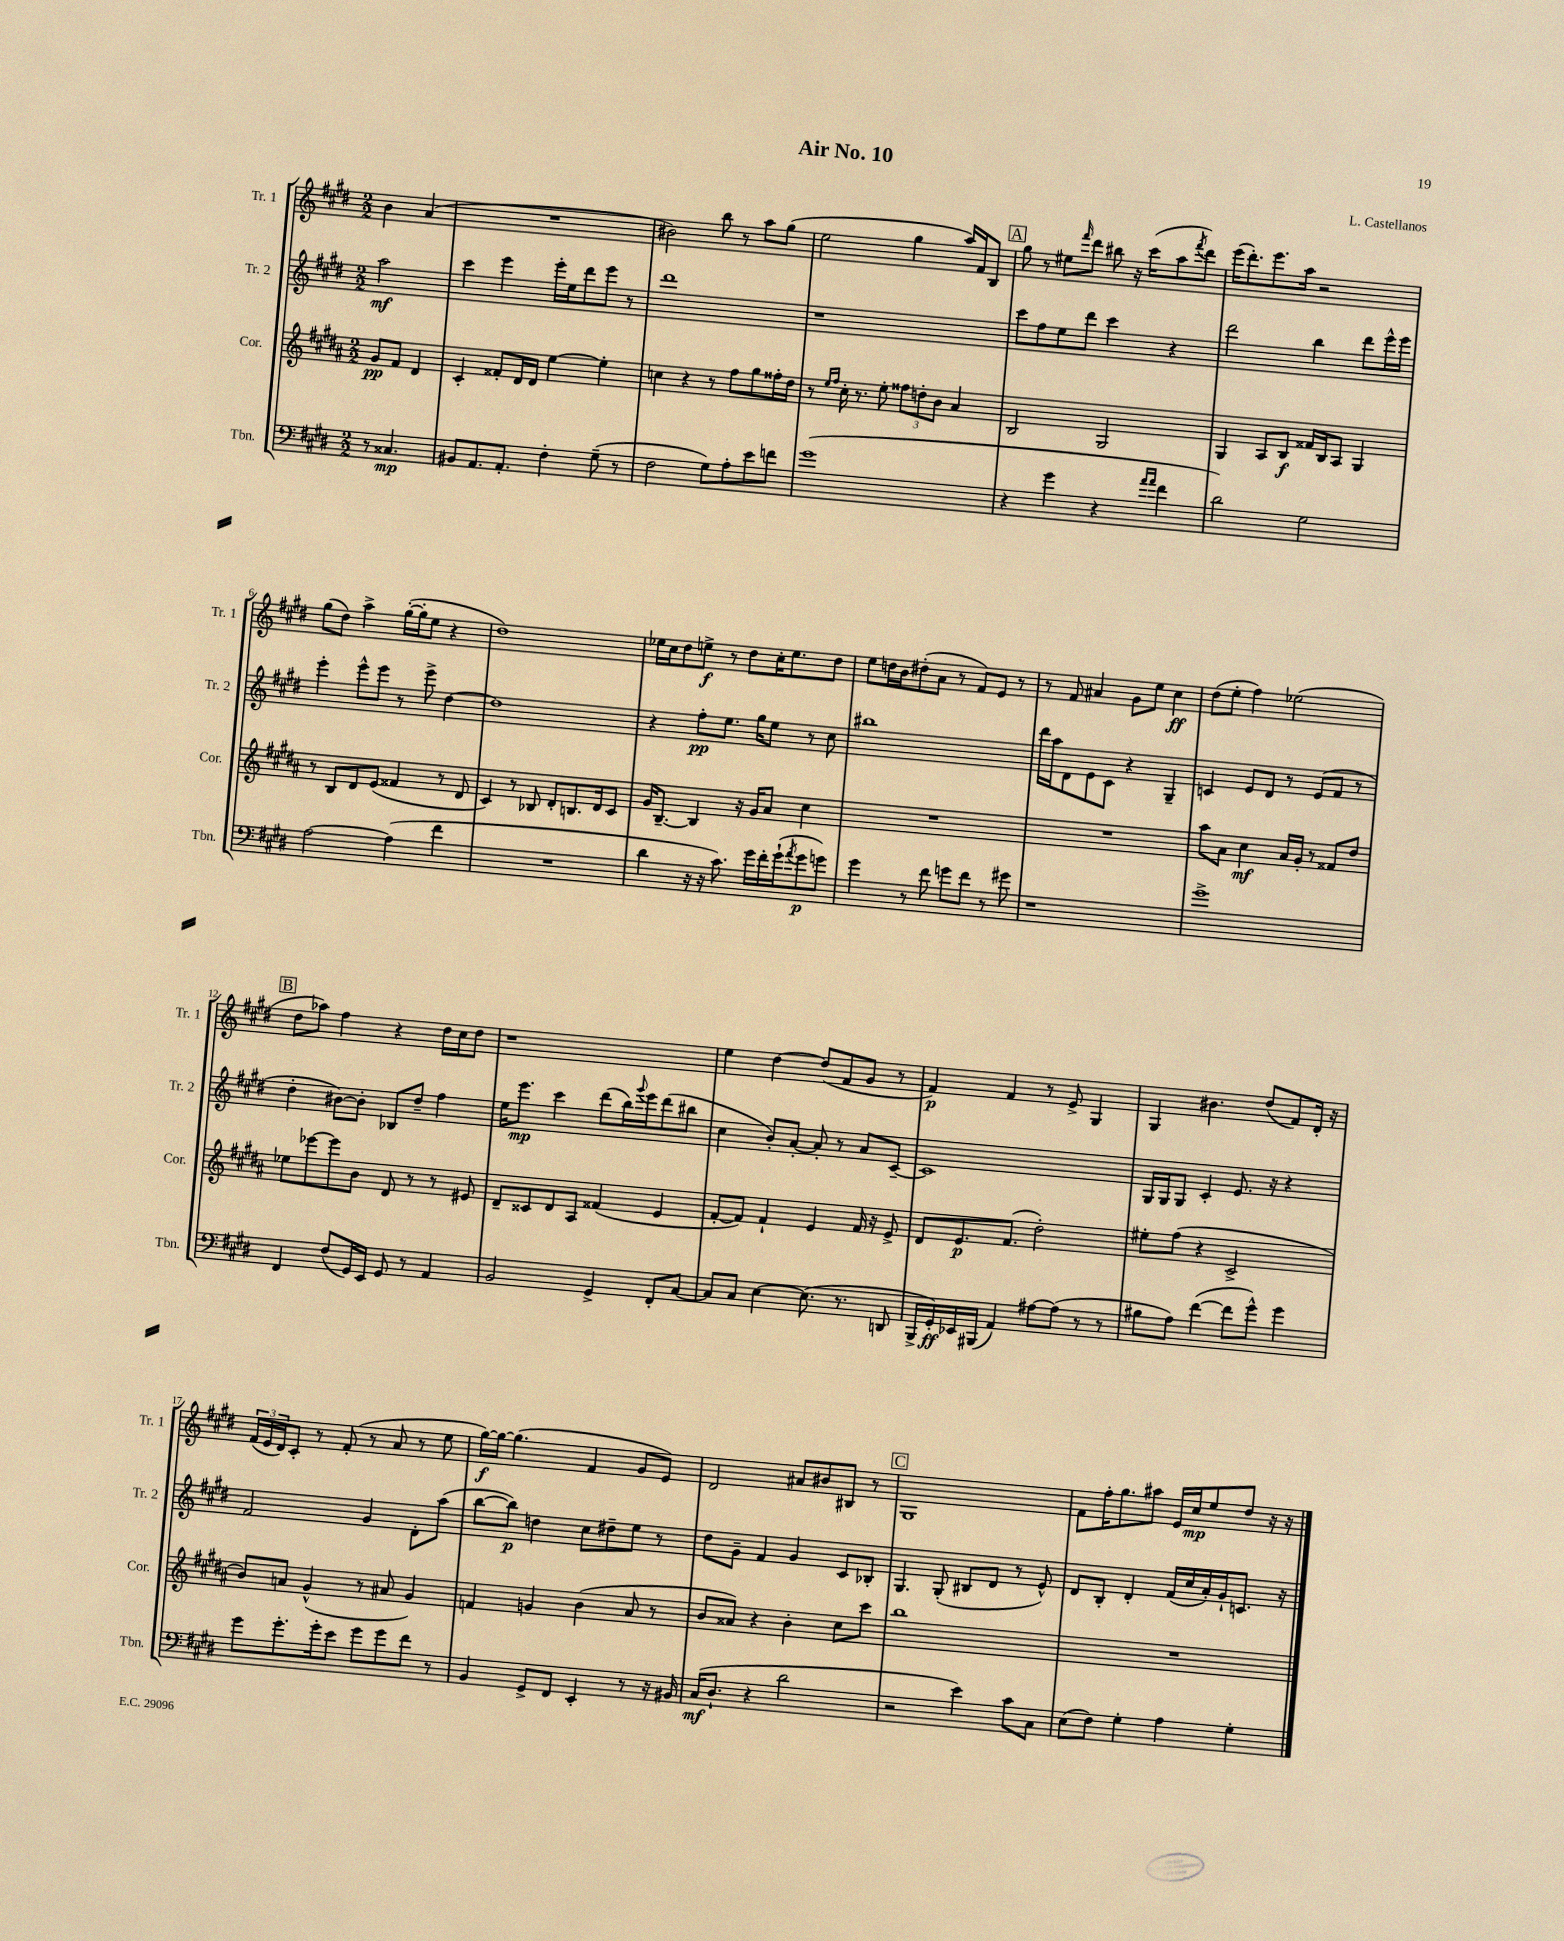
\header { title = "Air No. 10" composer = "L. Castellanos" }
<<
\new StaffGroup <<
\new Staff = "s0" \with { instrumentName = "Tr. 1" shortInstrumentName = "Tr. 1" } {
    \clef treble \key e \major \numericTimeSignature \time 2/2 \partial 2
    b'4 a'4( |
    R1 |
    bis'2) b''8 r8 a''8 gis''8( |
    e''2 gis''4 a''16) fis'16 b8 |
    \mark \markup { \box "A" } gis''8 r8 eis''8 \grace { fis'''16 } dis'''8 bis''8 r16 cis'''16( a''8 \acciaccatura { fis'''8 } dis'''8) |
    e'''16( dis'''8.-.) e'''8. a''16 r2 |
    gis''8( dis''8) a''4-> gis''16~-.( gis''16-. e''8 r4 |
    dis''1) |
    ees''16 cis''16 dis''8 e''8->\f r8 dis''8 cis''16-. e''8. dis''8 |
    e''8 d''16 b'16 dis''8-.( a'8 r8 fis'8) e'8 r8 |
    r8 fis'8 ais'4 gis'8 e''8 cis''4\ff |
    dis''8( e''8-. fis''4) ees''2( |
    \mark \markup { \box "B" } dis''8 aes''8) fis''4 r4 dis''16 cis''16 dis''8 |
    r1 |
    e''4 dis''4~ dis''8( fis'8 gis'8 r8 |
    fis'4\p) fis'4 r8 e'8-> gis4 |
    gis4 bis'4. dis''8( fis'8) dis'16-. r16 |
    \tuplet 3/2 { fis'16( e'16 dis'16) } cis'8-. r8 fis'8-.( r8 a'8 r8 e''8 |
    gis''16~\f) gis''16~ gis''4.( fis'4 gis'8 e'8) |
    dis'2 ais'8 bis'8 bis8 r8 |
    \mark \markup { \box "C" } gis1 |
    fis'8 fis''16-. gis''8. ais''8 e'16 cis''16\mp e''8 dis''8 r16 r16 \bar "|." |
}
\new Staff = "s1" \with { instrumentName = "Tr. 2" shortInstrumentName = "Tr. 2" } {
    \clef treble \key e \major \numericTimeSignature \time 2/2 \partial 2
    a''2\mf |
    cis'''4 e'''4 e'''16-. e''16 dis'''8 e'''8 r8 |
    dis'''1 |
    r1 |
    \mark \markup { \box "A" } cis'''8 fis''8 e''8 dis'''8 cis'''4 r4 |
    dis'''2 b''4 dis'''8 e'''16-^ e'''16 |
    e'''4-. e'''8-^ e'''8 r8 e'''8-> dis''4~ |
    dis''1 |
    r4 fis''8-.\pp e''8. gis''16 e''8 r8 cis''8 |
    bis''1 |
    dis'''16 a''16 dis'8 e'8 cis'8 r4 gis4-- |
    c'4 e'8 dis'8 r8 e'8( fis'8 r8 |
    \mark \markup { \box "B" } dis''4-. bis'8~) bis'8-. bes8 dis''8-- fis''4 |
    e''16 e'''8.\mp cis'''4 dis'''8( b''16) \appoggiatura { gis'''8 } e'''16 dis'''8( bis''8 |
    cis''4 b'8-.) a'8~-. a'8-. r8 a'8 cis'8~-- |
    cis'1 |
    gis16 gis16 gis8 cis'4-. e'8. r16 r4 |
    fis'2 gis'4 dis'8-. a''8( |
    b''8~ b''8\p) d''4 cis''8 dis''8-- e''8 r8 |
    dis''8 gis'8-- fis'4 gis'4 cis'8 bes8-. |
    \mark \markup { \box "C" } gis4. gis8-.( bis8 dis'8 r8 e'8-^) |
    dis'8 b8-. dis'4-. fis'16( cis''16 a'16-.) gis'16-! c'8. r16 \bar "|." |
}
\new Staff = "s2" \with { instrumentName = "Cor." shortInstrumentName = "Cor." } {
    \clef treble \key b \major \numericTimeSignature \time 2/2 \partial 2
    gis'8\pp fis'8 dis'4 |
    cis'4-. fisis'8-. dis'16 dis'16 e''4~ e''4-. |
    c''4 r4 r8 fis''8 gis''8 fisis''16-. dis''16 |
    r8 \grace { e''16 fis''16 } cis''16-. r8. e''8-. \tuplet 3/2 { fisis''8 d''8-. b'8 } ais'4 |
    \mark \markup { \box "A" } b2 gis2 |
    gis4 ais8 b8\f fisis'16 b16 ais8 gis4 |
    r8 b8 dis'8 e'8( fisis'4 r8 dis'8 |
    cis'4) r8 bes8 dis'8-. b8. dis'16 cis'8 |
    gis'16 b8.~-- b4 r16 gis'16 ais'8 cis''4 |
    R1 |
    R1 |
    ais''8 ais'8 cis''4\mf ais'16 gis'16-. r8 fisis'8 dis''8 |
    \mark \markup { \box "B" } ees''8 ees'''8~ ees'''8 b'8 dis'8 r8 r8 eis'8 |
    dis'8-- cisis'8 dis'8 ais8 fisis'4( e'4 |
    fis'8~-. fis'8) fis'4-! e'4 fis'16 r16 e'8-> |
    dis'8 e'8.\p fis'8.( dis''2-.) |
    eis''8-. fis''8( r4 cis'2-> |
    b'8) a'8 gis'4-^( r8 ais'8 gis'4) |
    f'4 g'4 b'4( ais'8 r8 |
    b'8 aisis'8) r4 b'4-. cis''8 cis'''8 |
    \mark \markup { \box "C" } b''1 |
    R1 \bar "|." |
}
\new Staff = "s3" \with { instrumentName = "Tbn." shortInstrumentName = "Tbn." } {
    \clef bass \key e \major \numericTimeSignature \time 2/2 \partial 2
    r8 cisis4.\mp |
    bis,8 a,8. a,8.-. fis4-. gis8--( r8 |
    fis2 gis8) a8-. e'8 f'8 |
    gis'1( |
    \mark \markup { \box "A" } r4 gis'4 r4 \grace { a'16 a'16 } fis'4 |
    dis'2) gis2 |
    a2~ a4( fis'4 |
    R1 |
    dis'4 r16 r16 cis'8.) gis'16 fis'16-. gis'16-!( \acciaccatura { a'8 } gis'8\p g'8) |
    gis'4 r8 fis'8 g'8 fis'8 r8 gis'8 |
    r1 |
    gis'1-> |
    \mark \markup { \box "B" } fis,4 fis8( gis,16) e,16 gis,8 r8 a,4 |
    b,2 gis,4-> fis,8-. cis8~ |
    cis8 cis8 e4~ e8.( r8. d,8 |
    b,,16-> gis,16-.\ff) ees,16 bis,,16( a,4) ais8~ ais8( r8 r8 |
    bis8 a8) fis'4~( fis'8 gis'8-^) gis'4 |
    gis'8 gis'8.-. gis'16-. e'8 gis'8 gis'8 fis'8 r8 |
    b,4 gis,8-> fis,8 e,4-. r8 r16 bis,16 |
    cis16\mf( dis8.-! r4 dis'2 |
    \mark \markup { \box "C" } r2 e'4) cis'8 cis8 |
    e8( fis8) gis4-. a4 gis4-. \bar "|." |
}
>>
>>
